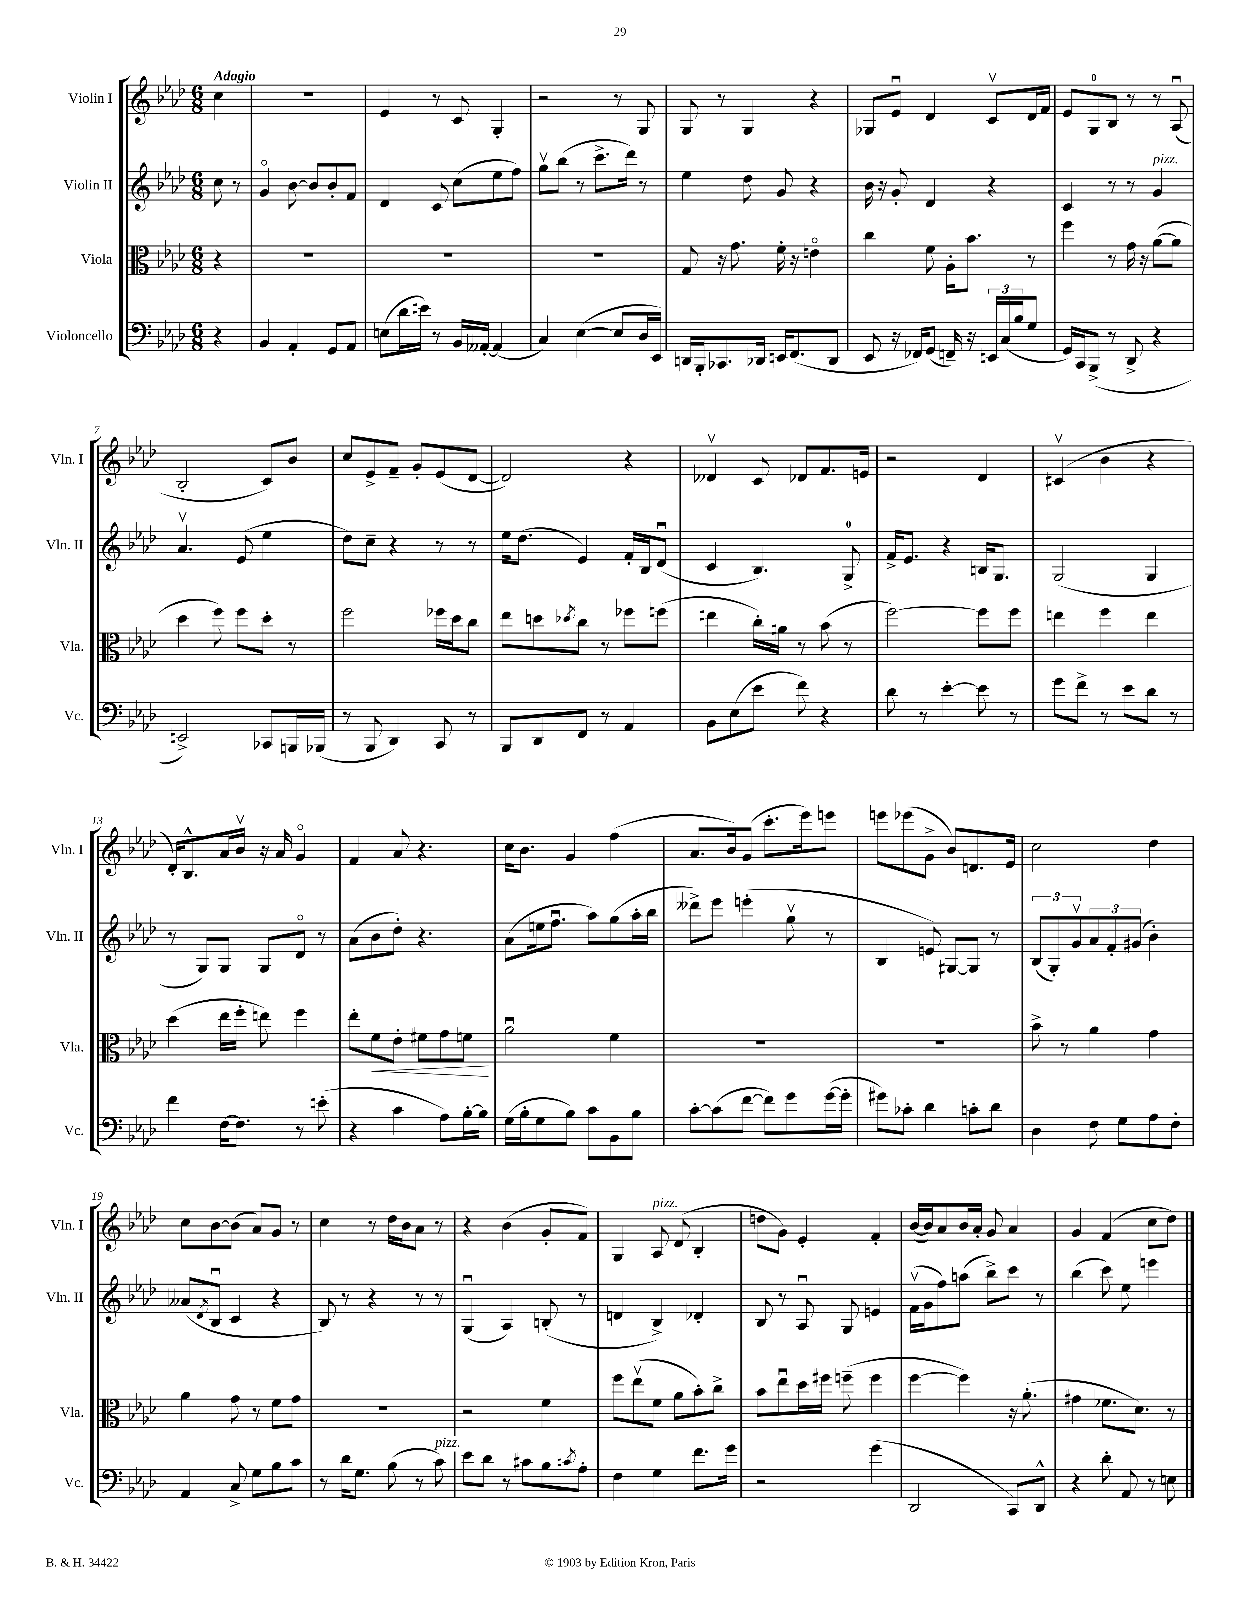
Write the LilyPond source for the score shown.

<<
\new StaffGroup <<
\new Staff = "s0" \with { instrumentName = "Violin I" shortInstrumentName = "Vln. I" } {
    \clef treble \key aes \major \numericTimeSignature \time 6/8 \partial 4 \tempo "Adagio"
    c''4 |
    R2. |
    ees'4 r8 c'8 g4-. |
    r2 r8 g8 |
    g8 r8 g4 r4 |
    ges8 ees'8\downbow des'4 c'8\upbow des'16 f'16 |
    ees'8 g8-0 bes8 r8 r8 aes8\downbow( |
    bes2-. c'8) bes'8 |
    c''8 ees'8-> f'8-- g'8-. ees'8( des'8~ |
    des'2) r4 |
    deses'4\upbow c'8 des'8 f'8. e'16 |
    r2 des'4 |
    cis'4\upbow( bes'4 r4 |
    des'16-.) bes8.-^ aes'16 bes'16\upbow r16 aes'16 g'4\flageolet |
    f'4 aes'8 r4. |
    c''16 bes'8. g'4 f''4( |
    aes'8. bes'16) g'8( c'''8.-. ees'''16) e'''8 |
    e'''8 ees'''8( g'8-> bes'8) d'8. ees'16 |
    c''2 des''4 |
    c''8 bes'8~ bes'8( aes'8) g'8 r8 |
    c''4 r8 des''16 bes'16 aes'8 r8 |
    r4 bes'4( g'8-. f'8) |
    g4 aes8^\markup { \italic "pizz." } des'8( bes4-. |
    d''8 g'8) ees'4-. f'4-. |
    bes'16~( bes'16) aes'8 bes'16 aes'16-. g'8 aes'4 |
    g'4 f'4( c''8 des''8) \bar "|." |
}
\new Staff = "s1" \with { instrumentName = "Violin II" shortInstrumentName = "Vln. II" } {
    \clef treble \key aes \major \numericTimeSignature \time 6/8 \partial 4
    c''8 r8 |
    g'4\flageolet bes'8~ bes'8 bes'8-. f'8 |
    des'4 c'8 c''8( ees''8 f''8) |
    g''8\upbow bes''8( r8 c'''8.-> des'''16) r8 |
    ees''4 des''8 g'8 r4 |
    bes'16 r16 g'8-. des'4 r4 |
    c'4 r8 r8 g'4^\markup { \italic "pizz." } |
    aes'4.\upbow ees'8( ees''4 |
    des''8) c''8-- r4 r8 r8 |
    ees''16 des''8.( ees'4) f'16-. bes16 des'8\downbow( |
    c'4 bes4.) g8-0-> |
    f'16-> ees'8. r4 b16 g8. |
    g2( g4 |
    r8 g8) g8 g8 des'8\flageolet r8 |
    aes'8( bes'8 des''8-.) r4. |
    aes'8( e''16 f''8.\downbow aes''8) g''8( aes''16-. bes''16 |
    deses'''8->) ees'''8 e'''4-.( g''8\upbow r8 |
    bes4 e'8) gis8~ gis8 r8 |
    \tuplet 3/2 { bes8( g8-.) g'8\upbow } \tuplet 3/2 { aes'8 f'8-. gis'8( } bes'4-.) |
    aeses'8( \acciaccatura { des'8 } bes8\downbow c'4 r4 |
    bes8) r8 r4 r8 r8 |
    g4\downbow( aes4) b8-.( r8 |
    d'4 bes4->) des'4-. |
    bes8 r8 aes8\downbow g8 e'4 |
    f'16\upbow( g'16 f''8) a''8( bes''8->) c'''8 r8 |
    bes''4( c'''8) ees''8 e'''4 \bar "|." |
}
\new Staff = "s2" \with { instrumentName = "Viola" shortInstrumentName = "Vla." } {
    \clef alto \key aes \major \numericTimeSignature \time 6/8 \partial 4
    r4 |
    R2. |
    R2. |
    R2. |
    g8 r16 g'8. f'16-. r16 e'4\flageolet |
    c''4 f'8 aes16-. bes'8. r8 |
    f''4 r8 g'16 r16 aes'8~( aes'8 |
    des''4 f''8) f''8 des''8-. r8 |
    f''2 fes''16 des''16 c''8 |
    ees''8 d''8 \acciaccatura { des''8 } c''8 r8 fes''8 f''8( |
    e''4 c''16-.) a'16 r8 bes'8( r8 |
    f''2~) f''8 f''8 |
    e''4 f''4 e''4 |
    des''4( ees''16 f''16-. e''8) f''4 |
    ees''8-. f'8\< ees'8-. fis'8 g'8 f'8\! |
    aes'2\downbow f'4 |
    R2. |
    R2. |
    bes'8-> r8 aes'4 g'4 |
    aes'4 g'8 r8 f'8 g'8 |
    R2. |
    r2 f'4 |
    f''8 ees''8\upbow( f'8 aes'8 bes'8-.) c''8-> |
    bes'8 ees''8\downbow des''16 fis''16 f''8--( f''4 |
    f''4~ f''4) r16 aes'8.-.( |
    gis'4 fes'8. des'8.) r8 \bar "|." |
}
\new Staff = "s3" \with { instrumentName = "Violoncello" shortInstrumentName = "Vc." } {
    \clef bass \key aes \major \numericTimeSignature \time 6/8 \partial 4
    r4 |
    bes,4 aes,4-. g,8 aes,8 |
    e8( des'16 e'16) r8 bes,16 aeses,16~-. aeses,4( |
    c4) ees4~( ees8 des16 ees,16) |
    d,16 bes,,16-. ces,8. des,16 e,16 f,8.( des,8 |
    ees,8 r16 fes,16) g,8( f,16--) r16 \tuplet 3/2 { e,16 c16( bes16 } g8 |
    g,16) c,16 bes,,8->( r8 des,8-> r4 |
    e,2->) ces,8 b,,16 bes,,16( |
    r8 bes,,8 des,4) c,8 r8 |
    bes,,8 des,8 f,8 r8 aes,4 |
    bes,8 ees8( ees'8 f'8) r4 |
    des'8 r8 ees'4~-. ees'8 r8 |
    g'8 f'8-> r8 ees'8 des'8 r8 |
    f'4 f16~ f8. r8 e'8-.( |
    r4 c'4 aes8) bes16~-. bes16 |
    g16( bes16-. g8 bes8) c'8 bes,8 bes8 |
    c'8~-. c'8( f'8~ f'8) g'8 g'16~( g'16-. |
    gis'8) ces'8-. des'4 c'8-. des'8 |
    des4 f8 g8 aes8 f8-. |
    aes,4 c8-> g8 bes8 c'8 |
    r8 des'16 g8. bes8( r8 c'8^\markup { \italic "pizz." }) |
    ees'8 des'8 r8 cis'8 bes8 \acciaccatura { c'8 } aes8-. |
    f4 g4 f'8. g'16 |
    r2 g'4( |
    des,2 c,8) des,8-^ |
    r4 des'8-. aes,8 r8 e8 \bar "|." |
}
>>
>>
